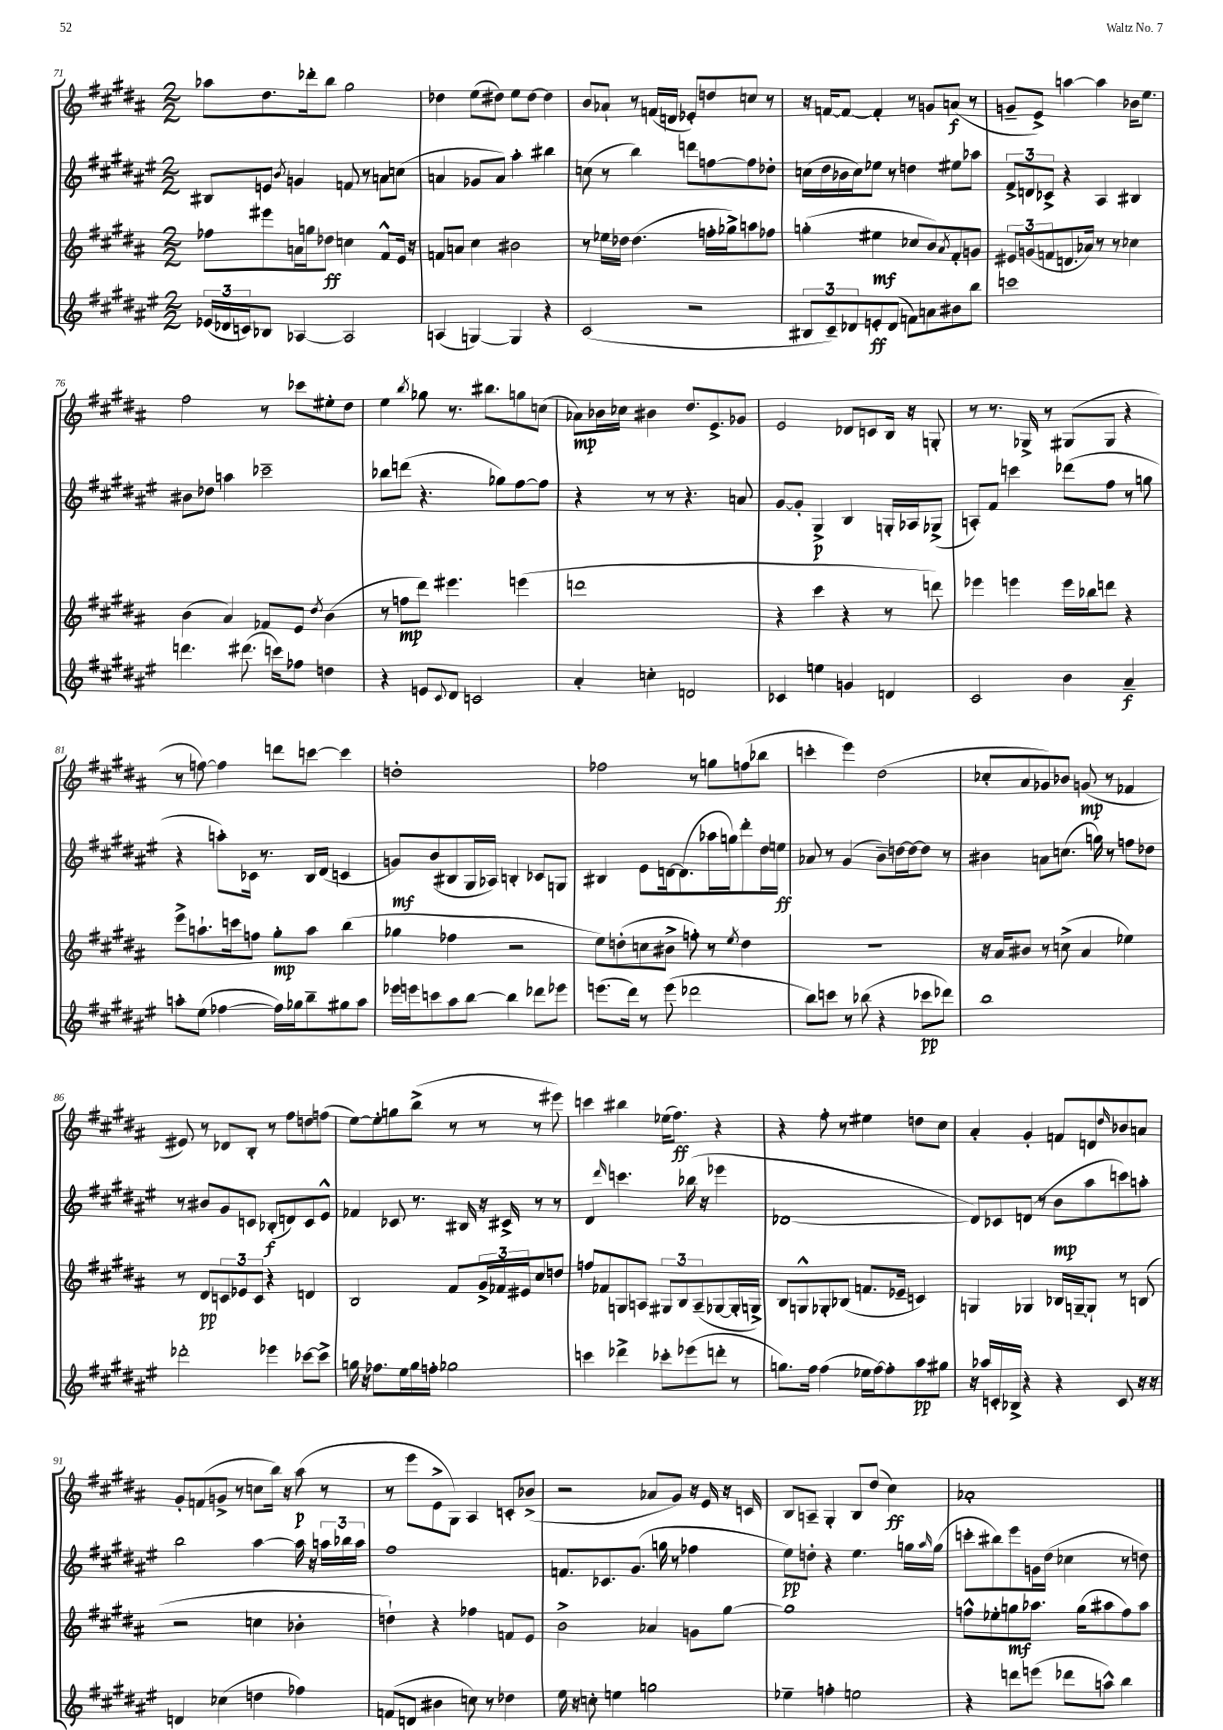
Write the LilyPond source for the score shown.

<<
\new StaffGroup <<
\new Staff = "s0" {
    \clef treble \key b \major \numericTimeSignature \time 2/2
    aes''8 dis''8. des'''16-. b''8 gis''2 |
    des''4 e''8( dis''8) e''8 dis''8~ dis''4 |
    b'8 aes'8-! r8 f'16( d'16 ees'8-.) d''8 c''8 r8 |
    r16 f'16~ f'8~ f'4-. r8 g'8 a'8\f( r8 |
    g'8-- e'8->) a''4~ a''4 bes'16 e''8. |
    fis''2 r8 ces'''8 eis''8-. dis''8 |
    e''4 \acciaccatura { b''8 } ges''8 r8. bis''8. g''8 c''8( |
    aes'8\mp) bes'16 ces''16 bis'4 dis''8. e'8.-> ges'8 |
    e'2 des'8 c'8 b16 r16 g8-. |
    r8 r8. ges16-> r8 gis8( gis8 r4 |
    r8 f''8~) f''4 d'''8 c'''8~ c'''4 |
    d''1-. |
    fes''2 r8 g''8 f''8( bes''8 |
    c'''4-. e'''4) dis''2( |
    ces''8-. ais'8 ges'8) bes'8 g'8\mp( r8 fes'4 |
    eis'8) r8 des'8 b8-. r8 fis''8 d''8 f''8( |
    e''8~) e''8-. g''8 b''8->( r8 r8 r8 eis'''8) |
    c'''4 bis''4 ees''16( fis''8.\ff) r4 |
    r4 fis''8-. r8 eis''4 d''8 cis''8 |
    ais'4-. gis'4-. f'8 d'8 \grace { dis''16 } bes'8 a'8 |
    gis'8-. f'8( g'8-> r8 c''8 b''16) r16 ais''8\p( r8 |
    r8 e'''8 e'8-> gis8) ais4 c'8-. bes'8->( |
    r2 aes'8 gis'8) r16 e'16 r16 c'16 |
    b8 a8-- gis4-. b8 dis''8( cis''4\ff) |
    aes'1-. \bar "|." |
}
\new Staff = "s1" {
    \clef treble \key fis \major \numericTimeSignature \time 2/2
    bis8 e'8 \acciaccatura { b'8 } g'4 f'8 r8 a'8 c''8( |
    a'4 ges'8 a'8) ais''4-. bis''4 |
    c''8( r8 b''4) d'''8 f''8~ f''8 des''8-. |
    c''16( dis''16 bes'16 c''16) ees''8 r8 d''4 eis''8 aes''8 |
    \tuplet 3/2 { fis'8-> d'8 ces'8-> } r4 ais4 bis4 |
    bis'8 des''8 a''4 ces'''2-- |
    bes''8 d'''8( r4. ges''8) fis''8~ fis''8 |
    r4 r8 r8 r4. a'8 |
    gis'8~ gis'8-. gis4->\p b4 g16-. aes16 ges8->( |
    a8-.) fis'8 c'''4 des'''8( fis''8 r8 g''8 |
    r4 a''8-.) ces'16 r8. b16 dis'16( c'4 |
    g'8\mf) b'8( bis8 gis16 aes16) b4-. ces'8 g8 |
    bis4 eis'8 d'16~ d'8.( aes''16 g''16) dis'''8-. dis''16 e''16\ff |
    aes'8 r8 gis'4( b'8--) d''16~ d''16~ d''8 r8 |
    bis'4 a'8 c''8.( g''16) r8 f''8 des''8 |
    r8 bis'8 gis'8 c'8 bes8-.\f( d'8) c'8 eis'8-^ |
    fes'4 ces'8 r8. bis16 r16 cis'16-> r8 r8 |
    dis'4 \grace { dis'''16 } c'''4. bes''16( r16 ees'''4 |
    des'1~ |
    des'8) ces'8 d'8( r8 b'8\mp ais''8 c'''8) a''8-. |
    b''2 ais''4~ ais''16 r16 \tuplet 3/2 { a''16 bes''16 a''16 } |
    fis''1 |
    f'8. ces'8. gis'8.( g''16 r8 fes''4 |
    eis''8\pp) d''8-. r4 eis''4. g''16 \grace { ais''16 } g''16( |
    c'''8-. bis''8) eis'''8 g'16 dis''16( ces''4 r8 d''8) \bar "|." |
}
\new Staff = "s2" {
    \clef treble \key b \major \numericTimeSignature \time 2/2
    fes''8 eis'''8 a'16 g''16 des''8\ff c''4 fis'8-^ e'16 r16 |
    f'8 a'8 cis''4 bis'2 |
    r8 ees''16 des''16 des''4.( f''16-. ges''16->) a''8 fes''8 |
    g''4-.( eis''4\mf ces''8 b'8) \acciaccatura { ais'8 } fis'8-. g'8 |
    \tuplet 3/2 { eis'8 g'8( f'8 } d'8. aes'16) r8 r8 ces''4 |
    b'4( ais'4) fes'8 e'8 \acciaccatura { dis''8 } b'4( |
    r8 f''8\mp dis'''8) eis'''4. e'''4( |
    d'''1 |
    r4 cis'''4 r4 r8 d'''8) |
    ees'''4 e'''4 e'''16 bes''16 d'''8 r4 |
    e'''8-> a''8.-! c'''16 f''8 gis''8-.\mp a''8 b''4( |
    ges''4 fes''4 r2 |
    e''8) d''8-.( c''8 bis'8-> f''8-.) r8 \acciaccatura { e''8 } d''4 |
    R1 |
    r16 ais'16 bis'8 r8 c''8->( ais'4 ees''4) |
    r8 dis'8\pp \tuplet 3/2 { c'8 ees'8 c'8 } r4 d'4 |
    b2 fis'8 \tuplet 3/2 { gis'16-> fes'16 eis'16 } cis''8 d''8 |
    f''8 fes'8 g8 a8 \tuplet 3/2 { gis8 b8 a8--( } ges8~ ges16-. g16->) |
    b8 g8-^ ges8-. bes8( f'8. ees'16-- c'4) |
    g4 ges4 bes16 g16~-- g8-! r8 b8( |
    r2 c''4 bes'4-. |
    d''4-!) r4 fes''4 f'8 e'8 |
    b'2-> aes'4 g'8 gis''8~ |
    gis''1 |
    f''8-^ ees''8-. g''8\mf aes''8. g''16( ais''8 f''8) ais''8 \bar "|." |
}
\new Staff = "s3" {
    \clef treble \key fis \major \numericTimeSignature \time 2/2
    \tuplet 3/2 { ees'16( des'16 c'16) } bes8 aes4~ aes2 |
    a4( g4~) g4 r4 |
    cis'2( r2 |
    \tuplet 3/2 { bis8 cis'8--) des'8 } e'8-.\ff des'8( f'8) a'8 bis'8 b''8 |
    c'''1 |
    d'''4. dis'''8.( c'''16) fes''8 d''4 |
    r4 e'8 \appoggiatura { cis'8 } dis'8 c'2 |
    ais'4-. c''4-. d'2 |
    ces'4 e''4 g'4 d'4 |
    cis'2 b'4 ais'4--\f |
    a''8-. eis''8( fes''4~ fes''16) ges''16 b''8-- gis''8 a''8 |
    ees'''16 e'''16 c'''8 ais''8 b''8~ b''4 des'''8 ees'''8 |
    e'''8.( dis'''16) r8 e'''8( des'''2 |
    b''8) c'''8 r8 bes''8( r4 ces'''8\pp des'''8) |
    b''1 |
    des'''2-. ees'''4 ces'''8~ ces'''8-> |
    g''16 r16 fes''8. eis''16 g''16 f''16-. ges''2 |
    c'''4 des'''4-> ces'''8-. ees'''8( d'''8-. r8 |
    g''8.) fis''16 fis''4( ees''16 fis''16~) fis''8-. ais''8\pp gis''8 |
    r16 aes''16 c'16-. bes16-> r4 r4 c'8 r16 r16 |
    d'4 ces''4( d''4 fes''4) |
    f'8( d'8 bis'4 c''8) r8 des''4 |
    eis''16 r16 c''8-. e''4 g''2 |
    ees''4-- f''4-. e''2 |
    r4 d'''8 e'''8( des'''8 a''8-^) b''4 \bar "|." |
}
>>
>>
\layout { \context { \Score currentBarNumber = #71 } }
